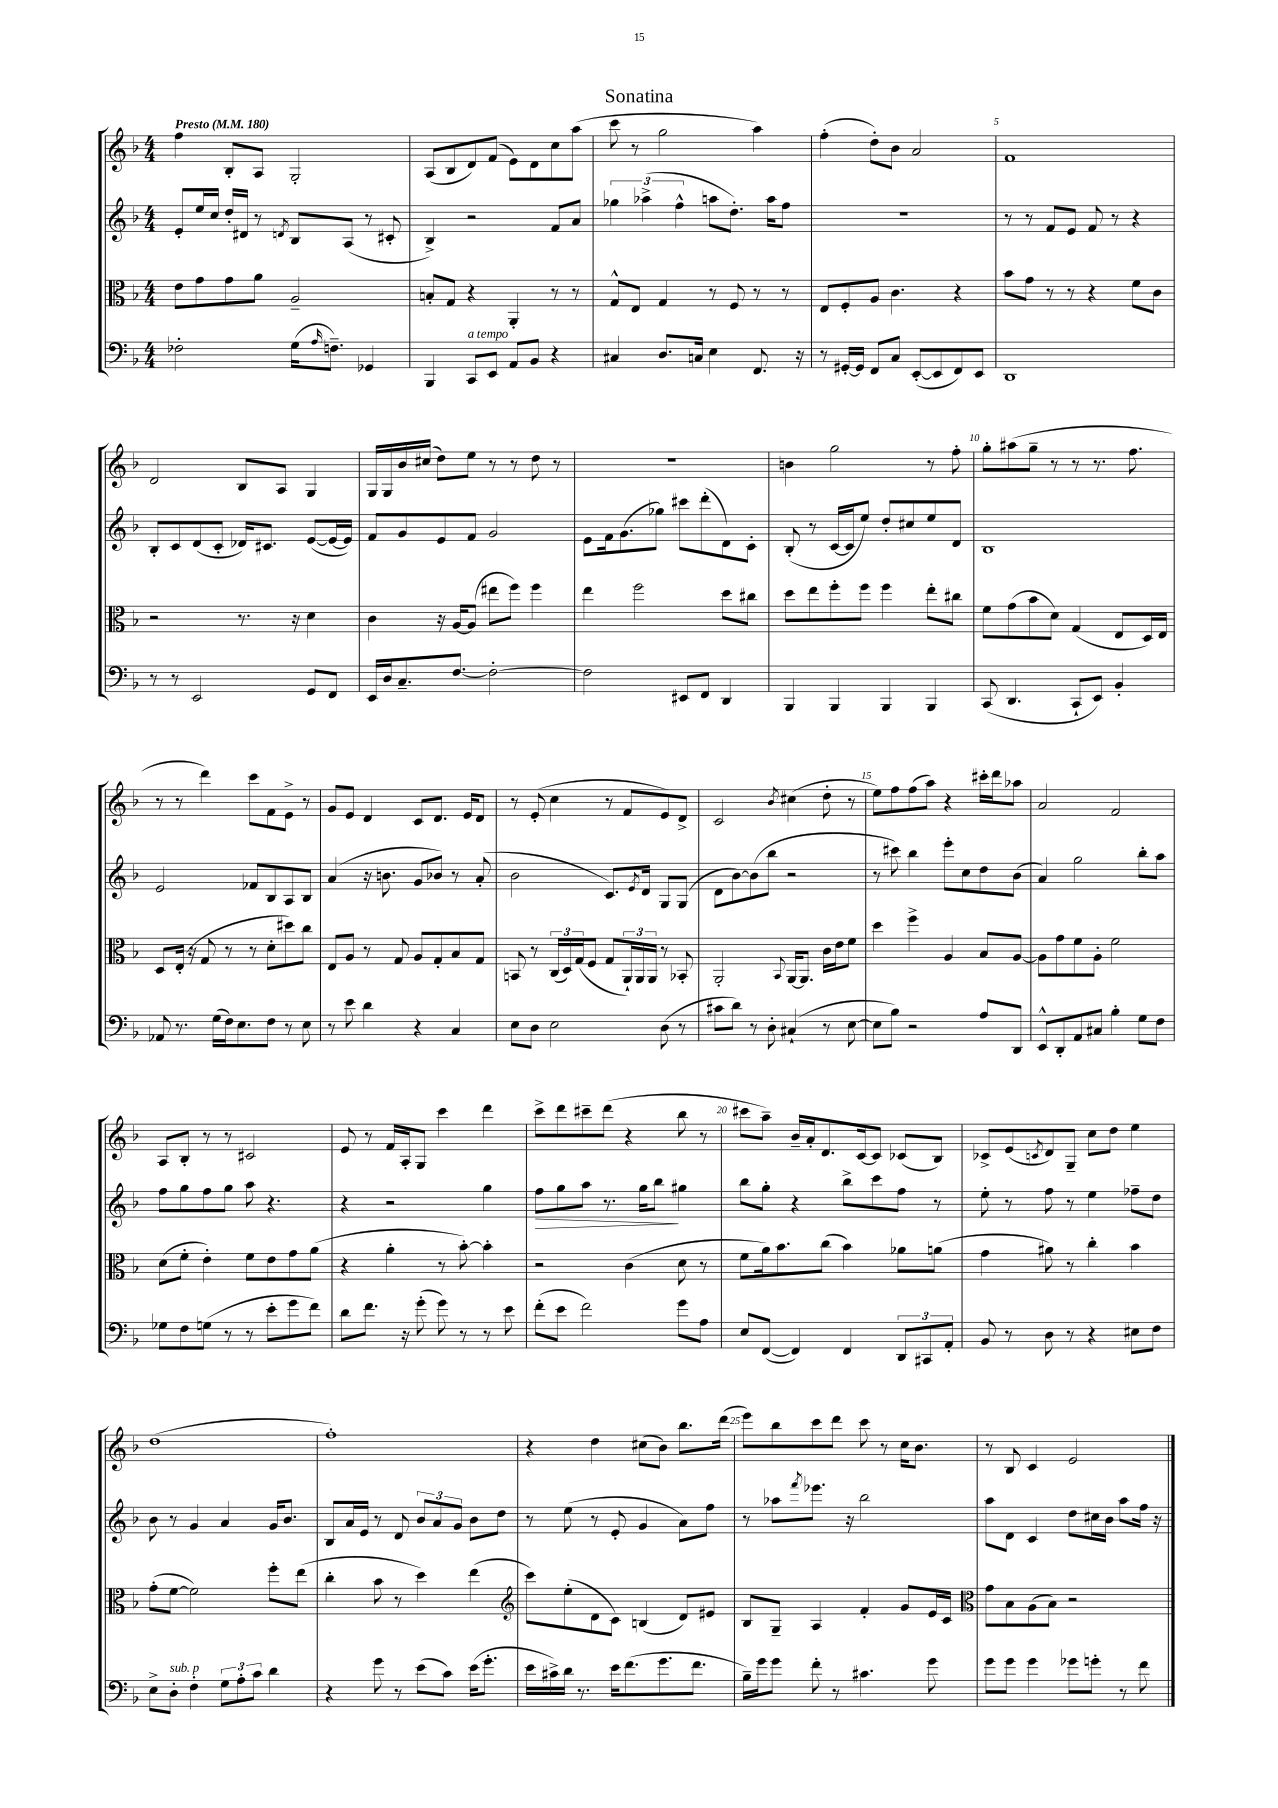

**kern	**kern	**kern	**kern
*staff4	*staff3	*staff2	*staff1
*clefF4	*clefC3	*clefG2	*clefG2
*k[b-]	*k[b-]	*k[b-]	*k[b-]
*M4/4	*M4/4	*M4/4	*M4/4
*MM180	*MM180	*MM180	*MM180
2F-'	8e	8e'	4ff
.	8g	16ee	.
.	.	16cc	.
.	8g	16dd'	8B-'
.	.	16d#	.
.	8a	8r	8A
.	.	8qd	.
(16G	2A~	8B-	2G'
16qqA	.	.	.
8.F~)	.	.	.
.	.	(8A	.
4GG-	.	8r	.
.	.	8c#'	.
=	=	=	=
4BBB-	8B'	4B-^)	(8A
.	8G	.	8B-
8CC	4r	2r	8d)
8EE	.	.	(8f
8AA	4AA'	.	8e)
8BB-	.	.	8d
4r	8r	8f	8cc
.	8r	8a	(8aa
=	=	=	=
4C#	8G^^	6gg-	8ccc
.	8E	.	8r
.	.	(6aa-^	.
8.D	4G	.	2gg
.	.	6ff^^	.
16C	.	.	.
4E	8r	8aa	.
.	8F	8.dd')	.
8.FF	8r	.	4aa)
.	.	16aa	.
.	8r	8ff	.
16r	.	.	.
=	=	=	=
8r	8E	1r	(4ff'
[16GG#'	8F'	.	.
16GG#]	.	.	.
8FF	8A	.	8dd')
8C	4.c	.	8b-
([8EE'	.	.	2a
8EE]	.	.	.
8FF)	4r	.	.
8EE	.	.	.
=	=	=	=
1DD	8b-	8r	1f
.	8g	8r	.
.	8r	8f	.
.	8r	8e	.
.	4r	8f	.
.	.	8r	.
.	8f	4r	.
.	8c	.	.
=	=	=	=
8r	2r	8B-'	2d
8r	.	8c	.
2EE	.	(8d	.
.	.	8c'	.
.	8.r	16d-)	8B-
.	.	8.c#	.
.	.	.	8A
.	16r	.	.
8GG	4d	([8e	4G
8FF	.	16e_	.
.	.	16e])	.
=	=	=	=
16EE	4c	8f	16G
16D	.	.	16G
8.C~	.	8g	16b-
.	.	.	(16cc#
.	16r	8e	8dd)
[8.F	[16A	.	.
.	(8A]	8f	8ee
2F'_	8ee#	2g	8r
.	8ff)	.	8r
.	4ff	.	8dd
.	.	.	8r
=	=	=	=
2F]	4ee	8e	1r
.	.	16f	.
.	.	(8.g	.
.	2ff	.	.
.	.	8gg-)	.
8EE#	.	8ccc#	.
8FF	.	(8ddd'	.
4DD	8dd	8d)	.
.	8cc#	8c'	.
=	=	=	=
4BBB-	8dd	(8B-'	4b
.	8ee	8r	.
4BBB-	8ff'	[16c	2gg
.	.	16c]	.
.	8ff	8ee)	.
4BBB-	4ff	8dd'	.
.	.	8cc#	.
4BBB-	8ee'	8ee	8r
.	8cc#	8d	8ff'
=	=	=	=
(8CC	8f	1B-	8gg'
4.DD	(8g	.	(8aa#
.	8b-	.	8gg~
.	8d)	.	8r
8CC`	(4G	.	8r
8EE)	.	.	8.r
4BB-'	8E	.	.
.	.	.	8.ff
.	16D)	.	.
.	16E	.	.
=	=	=	=
8AA-	8D	2e	8r
8.r	(16E'	.	8r
.	16r	.	.
.	8G	.	4ddd)
(16G	.	.	.
16F)	8r	.	.
8.E	.	.	.
.	8r	8f-	8ccc
8F	8d'	8B-	8f
8r	8dd#)	8A	8e^
8E	8cc	8B-	8r
=	=	=	=
8r	8E	(4a	8g
8e	8A	.	8e
4d	8r	16r	4d
.	.	8.b	.
.	8G	.	.
4r	8A	8g	8c
.	8G'	8b-)	8.d
4C	8B-	8r	.
.	.	.	16e
.	8G	(8a'	8d
=	=	=	=
8E	8BB	2b-	8r
8D	8r	.	(8e'
2E	(24C	.	4cc
.	24D)	.	.
.	(24G	.	.
.	8F	.	.
.	8G	8.c)	8r
.	24AA`)	.	8f
.	24AA	.	.
.	.	8qe	.
.	.	16d	.
.	24AA	.	.
(8D	8r	8G	8e)
8r	8BB-'	(8G	8d^
=	=	=	=
8c#	2AA'	8d	2c
8d)	.	[8b-)	.
8r	.	(8b-]	.
8D'	.	8bb-	.
.	8qqBB-	.	8qb-
(4C#`	[16AA	2r	(4cc#
.	8.AA]	.	.
8r	16c	.	8dd'
.	16e	.	.
[8E	8f	.	8r
=	=	=	=
8E]	4dd	8r	8ee)
8B-)	.	8ccc#)	8ff
2r	4ff^	4bb-	(8ff
.	.	.	8aa)
.	4A	8eee'	4r
.	.	8cc	.
8A	8B-	8dd	16ccc#'
.	.	.	16ddd
8DD	[8A	(8b-	8aa-
=	=	=	=
8EE^^	8A]	4a)	2a
8DD'	8g	.	.
8AA	8f	2gg	.
8C#	8A'	.	.
4B-'	2f	.	2f
8G	.	8bb-'	.
8F	.	8aa	.
=	=	=	=
8G-	(8d	8ff	8A
8F	8f'	8gg	8B-'
(8G	4e')	8ff	8r
8r	.	8gg	8r
8r	8f	8aa	2c#
8e'	8e	4.r	.
8g	8g	.	.
8f)	(8a	.	.
=	=	=	=
8d	4r	4r	8e
8.f	.	.	8r
.	4a'	2r	16f
16r	.	.	16A'
(8g'	.	.	8G
8g)	8r	.	4ccc
8r	[8b-')	.	.
8r	4b-']	4gg	4ddd
8e	.	.	.
=	=	=	=
(8f'	2r	8ff	8ccc^
8e	.	8gg	8ddd
2f)	.	8aa	8ccc#~
.	.	8.r	(8ddd
.	(4c	.	4r
.	.	16gg	.
.	.	8bb-	.
8g	8d	4gg#	8bb-
8A	8r	.	8r
=	=	=	=
8E	8f	8bb-	8ccc#
([8FF	16a)	8gg'	8aa~)
.	8.b-	.	.
4FF])	.	4r	16b-~
.	.	.	16a'
.	(8cc	.	8.d
4FF	4b-)	8bb-^	.
.	.	.	[16c
.	.	8ccc	8c]
12DD	8a-	8ff	(8c-
12CC#	.	.	.
.	(8a	8r	8B-)
12AA'	.	.	.
=	=	=	=
8BB-	4g	8ee'	8c-^
8r	.	8r	(8e
.	.	.	8qc
8D	8a#)	8ff	8d)
8r	8r	8r	8G~
4r	4cc'	4ee	8cc
.	.	.	8dd
8E#	4b-	8ff-~	4ee
8F	.	8dd	.
=	=	=	=
8E^	(8g'	8b-	(1dd
8D'	[8f	8r	.
4F'	2f])	4g	.
12G	.	4a	.
12A'	.	.	.
12c	.	.	.
4d	8ff'	16g	.
.	.	8.b-	.
.	(8ee	.	.
=	=	=	=
4r	4cc'	8B-	1ff')
.	.	16a	.
.	.	16e	.
8g	8b-	8r	.
8r	8r	8d	.
(8e	4dd)	12b-	.
.	.	12a	.
8c)	.	.	.
.	.	12g	.
(16e	(4ee	8b-	.
8.g'	.	.	.
.	.	8dd	.
=	=	=	=
*	*clefG2	*	*
16e	8ccc)	8r	4r
16c#^)	.	.	.
16d	(8ee'	(8ee	.
8.r	.	.	.
.	8d	8r	4dd
16e	8c)	8e'	.
(8.f	.	.	.
.	(4B	4g	(8cc#
8.g	.	.	8b-)
.	8d)	8a)	8.bb-
8.f	.	.	.
.	8e#	8ff	.
.	.	.	(16ddd
=	=	=	=
16B-~)	8B-	8r	8eee)
16g	.	.	.
8g	8G~	8aa-	8bb-
.	.	8qfff	.
8f'	4A	8.eee-	8ccc
8r	.	.	8ddd
.	.	16r	.
4.c#	4f'	2bb-	8ccc
.	.	.	8r
.	8g	.	16cc
.	.	.	8.b-
8g	16e	.	.
.	16c	.	.
=	=	=	=
*	*clefC3	*	*
8g	8g	8aa	8r
8g	8B-	8d	8B-
4g	(8A	4c	4c
.	8B-)	.	.
8g-	2r	8dd	2e
8g'	.	16cc#	.
.	.	16b-	.
8r	.	8aa	.
8f	.	16ff	.
.	.	16r	.
==	==	==	==
*-	*-	*-	*-
